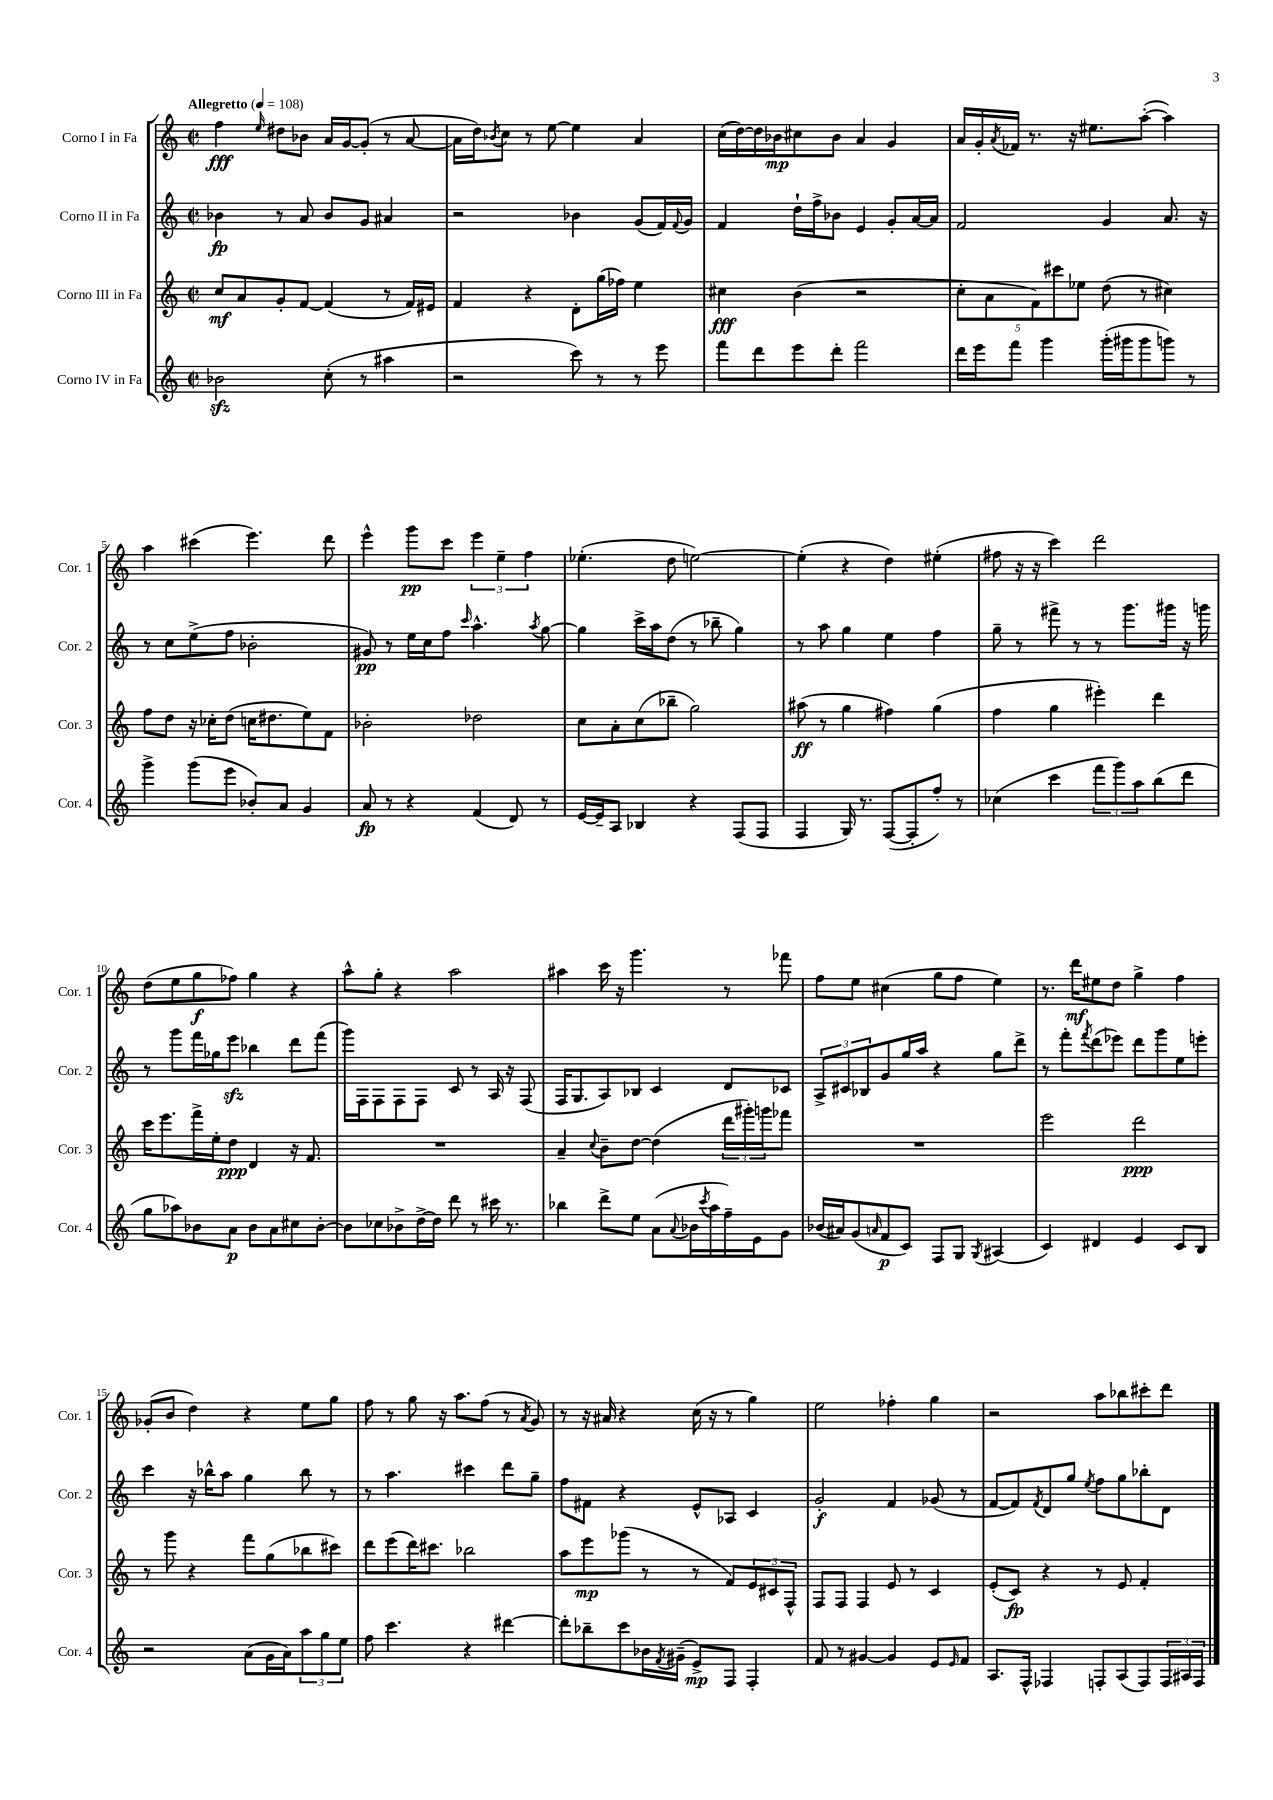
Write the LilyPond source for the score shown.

<<
\new StaffGroup <<
\new Staff = "s0" \with { instrumentName = "Corno I in Fa" shortInstrumentName = "Cor. 1" } {
    \clef treble \key c \major \defaultTimeSignature \time 2/2 \tempo "Allegretto" 4 = 108
    f''4\fff \grace { e''16 } dis''8 bes'8 a'16 g'16~ g'8-.( r8 a'8~ |
    a'16 d''16) \acciaccatura { bes'8 } c''8 r8 e''8~ e''4 a'4 |
    c''16( d''16~) d''16 bes'16\mp cis''8 bes'8 a'4 g'4 |
    a'16 g'16-. \acciaccatura { a'8 } fes'16 r8. r16 eis''8. a''8~-.( a''4) |
    a''4 cis'''4( e'''4.) d'''8 |
    e'''4-^ g'''8\pp c'''8 \tuplet 3/2 { e'''4 e''4-- f''4 } |
    ees''4.-.( d''8 e''2~) |
    e''4-.( r4 d''4) eis''4-.( |
    fis''8 r16 r16 c'''4) d'''2 |
    d''8( e''8 g''8\f fes''8) g''4 r4 |
    a''8-^ g''8-. r4 a''2 |
    ais''4 c'''16 r16 g'''4. r8 fes'''8 |
    f''8 e''8 cis''4( g''8 f''8 e''4) |
    r8. d'''16\mf eis''8 d''8 g''4-> f''4 |
    ges'8-.( b'8 d''4) r4 e''8 g''8 |
    f''8 r8 g''8 r16 a''8. f''8( r8 \acciaccatura { a'8 } g'8) |
    r8 r16 ais'16 r4 c''16( r16 r8 g''4) |
    e''2 fes''4-. g''4 |
    r2 a''8 bes''8 cis'''8-. d'''8 \bar "|." |
}
\new Staff = "s1" \with { instrumentName = "Corno II in Fa" shortInstrumentName = "Cor. 2" } {
    \clef treble \key c \major \defaultTimeSignature \time 2/2
    bes'4\fp r8 a'8 bes'8 g'8 ais'4 |
    r2 bes'4 g'8( f'16) \appoggiatura { f'8 } g'16 |
    f'4 d''16-! f''16-> bes'8 e'4 g'8-. a'16~ a'16 |
    f'2 g'4 a'8. r16 |
    r8 c''8 e''8->( f''8 bes'2-. |
    gis'8\pp) r8 e''16 c''16 f''8 \grace { c'''16 } a''4.-^ \acciaccatura { a''8 } g''8~ |
    g''4 c'''16-> a''16 d''8( r8 bes''8-- g''4) |
    r8 a''8 g''4 e''4 f''4 |
    g''8-- r8 fis'''8-> r8 r8 g'''8. gis'''16 r16 g'''16 |
    r8 g'''8 f'''16 ges''16 e'''8\sfz bes''4 d'''8 f'''8( |
    g'''16) f16 f8 f8 f8 c'8 r8 a16 r16 f8( |
    f16 g8. a8) bes8 c'4 d'8 ces'8 |
    \tuplet 3/2 { a8-> cis'8 bes8 } g'8 g''16 a''16 r4 g''8 d'''8-> |
    r8 f'''8-. \acciaccatura { f'''8 } d'''8( ees'''8) d'''8 g'''8 e''8 e'''8-. |
    c'''4 r16 bes''16-^ a''8 g''4 bes''8 r8 |
    r8 a''4. cis'''4 d'''8 g''8-- |
    f''8 fis'8 r4 e'8-^ aes8 c'4 |
    g'2-.\f f'4 ges'8( r8 |
    f'8~ f'8) \acciaccatura { f'8 } d'8 g''8 \acciaccatura { e''8 } f''8 g''8 bes''8-. d'8 \bar "|." |
}
\new Staff = "s2" \with { instrumentName = "Corno III in Fa" shortInstrumentName = "Cor. 3" } {
    \clef treble \key c \major \defaultTimeSignature \time 2/2
    c''8\mf a'8 g'8-. f'8~ f'4( r8 f'16) eis'16 |
    f'4 r4 d'8-. g''16( fes''16) e''4 |
    cis''4\fff b'4( r2 |
    \tuplet 5/4 { c''8-. a'8 f'8) cis'''8 ees''8 } d''8( r8 cis''4) |
    f''8 d''8 r16 ces''16-. d''8( c''16 dis''8. e''8) f'8 |
    bes'2-. des''2 |
    c''8 a'8-. c''8( bes''8-- g''2) |
    ais''8\ff( r8 g''4 fis''4) g''4( |
    f''4 g''4 eis'''4-.) d'''4 |
    c'''16 e'''8. f'''16-> e''16-. d''8\ppp d'4 r16 f'8. |
    R1 |
    a'4-- \appoggiatura { c''8 } b'8-- d''8~ d''4( \tuplet 3/2 { d'''16 gis'''16-.) g'''16 } fes'''8 |
    R1 |
    e'''2 d'''2\ppp |
    r8 g'''8 r4 f'''8 g''8( bes''8 cis'''8) |
    d'''8 e'''8( d'''16) cis'''8. bes''2 |
    a''8 e'''8\mp ges'''8( r8 r8 f'8) \tuplet 3/2 { e'8 cis'8 f8-^ } |
    f8 f8 f4 e'8 r8 c'4 |
    e'8-.( c'8\fp) r4 r8 e'8 f'4-. \bar "|." |
}
\new Staff = "s3" \with { instrumentName = "Corno IV in Fa" shortInstrumentName = "Cor. 4" } {
    \clef treble \key c \major \defaultTimeSignature \time 2/2
    bes'2\sfz c''8-.( r8 ais''4 |
    r2 c'''8) r8 r8 e'''8 |
    f'''8 d'''8 e'''8 d'''8-. f'''2 |
    d'''16 e'''16 f'''8 g'''4 g'''16-.( gis'''16 gis'''8 g'''8) r8 |
    g'''4-> g'''8( e'''8 bes'8-.) a'8 g'4 |
    a'8\fp r8 r4 f'4( d'8) r8 |
    e'16~ e'16-- a8 bes4 r4 f8( f8 |
    f4 g16) r8. f8~( f8-. f''8-.) r8 |
    ces''4( c'''4 \tuplet 3/2 { f'''8 g'''8) a''8 } b''8( d'''8 |
    g''8 aes''8) bes'8 a'8\p bes'8 a'8 cis''8 bes'8~-. |
    bes'8 ces''8 bes'8-> d''16~-> d''16 d'''8 r8 cis'''16 r8. |
    bes''4 d'''8-> e''8 a'8( \appoggiatura { a'8 } bes'16 \acciaccatura { c'''8 } a''16 f''16--) e'16 g'8 |
    bes'16( ais'16) g'8( \grace { a'16 } f'8\p c'8) f8 g8 \acciaccatura { g8 } ais4( |
    c'4) dis'4 e'4 c'8 b8 |
    r2 a'8( g'16 a'16) \tuplet 3/2 { a''8 g''8 e''8 } |
    f''8 c'''4. r4 dis'''4~ |
    dis'''8-. bes''8-- c'''8 bes'16 \acciaccatura { f'8 } gis'16--( e'8->\mp) f8 f4-. |
    f'8 r8 gis'4~ gis'4 e'8 \grace { e'16 } f'8 |
    a8. f16-^ fes4 f8-. a8( f8) \tuplet 3/2 { f16 ais16 f16 } \bar "|." |
}
>>
>>
